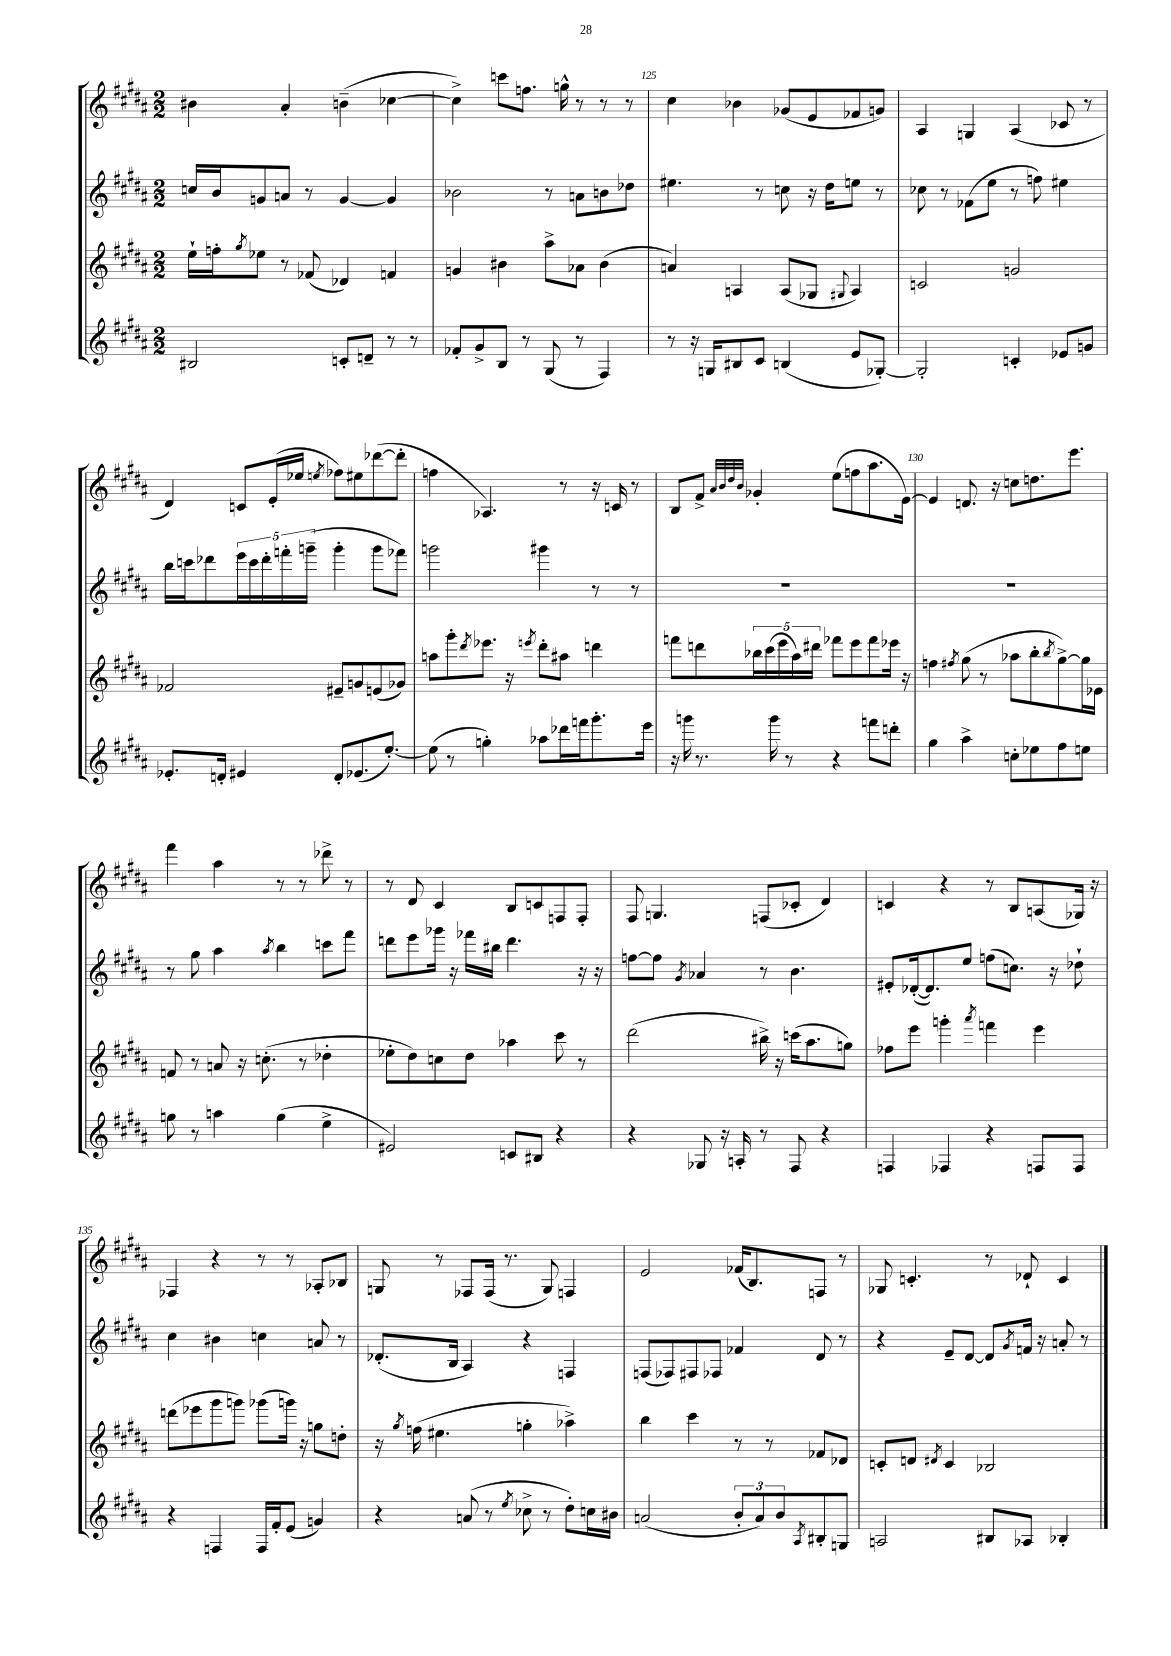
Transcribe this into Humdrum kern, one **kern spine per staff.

**kern	**kern	**kern	**kern
*part4	*part3	*part2	*part1
*staff4	*staff3	*staff2	*staff1
*clefG2	*clefG2	*clefG2	*clefG2
*k[f#c#g#d#a#]	*k[f#c#g#d#a#]	*k[f#c#g#d#a#]	*k[f#c#g#d#a#]
*M2/2	*M2/2	*M2/2	*M2/2
=123	=123	=123	=123
2B#X/	16ee`\LL	16ccn/LL	4b#X\
.	16ffn'\J	16b/J	.
.	8qgg#/	.	.
.	8ee-X\J	8gn/	.
.	8r	8an/J	4a#'/
.	(8f-X/	8r	.
8cn'/L	4d-X/)	[4g/	(4bn~\
8dn~/J	.	.	.
8r	4fn/	4g/]	[4cc-X\
8r	.	.	.
=124	=124	=124	=124
8f-X'/L	4gn/	2b-X\	4cc-^\])
8g#^/	.	.	.
8B/J	4b#X\	.	8cccn\L
8r	.	.	8.ffn\J
(8G#/	8aa#^\L	8r	.
.	.	.	16ggn^^\
8r	8a-X\J	8an\L	8r
4F#/)	(4b#\	8bn\	8r
.	.	8dd-X\J	8r
=125	=125	=125	=125
8r	4an/)	4.ee#X\	4cc#\
16r	.	.	.
16Gn/KL	.	.	.
8B#X/	4An/	.	4b-X\
8c#/J	.	8r	.
(4Bn/	(8A/L	8ccn\	(8g-X/L
.	8G-X/J	16r	8e/
.	.	16dd#\KL	.
.	8qqG#X/	.	.
8e/L	4A/)	8een\J	8f-X/
[8G-X'/J)	.	8r	8gn/J)
=126	=126	=126	=126
2G-'/]	2cn/	8cc-X\	4A#/
.	.	8r	.
.	.	(8f-X\L	4Gn/
.	.	8ee\J	.
4cn'/	2gn/	8r	(4A#/
.	.	8ffn\)	.
8e-X/L	.	4ee#X\	8c-X/
8gn/J	.	.	8r
!!LO:LB:g=z
=127	=127	=127	=127
8.e-X'/L	2f-X/	16bb\LL	4d#/)
.	.	16cccn\J	.
.	.	8ddd-X\	.
16dn'/Jk	.	.	.
4e#X/	.	20eee\L	8cn/L
.	.	20ccc\	.
.	.	20ddd-'\	.
.	.	.	(16e'/L
.	.	20fffn'\	.
.	.	.	16ee-X/JJ
.	.	(20gggn~\JJ	.
.	.	.	8qeen/
8d'/L	8e#X~/L	4ggg'\	8ff-X\L)
(8.e-X/	8gn/	.	8ee#X\
.	(8en/	8ggg\L	([8ddd-X\
[8.ee'/J)	.	.	.
.	8g-X/J)	8fff-X\J)	8ddd-'\J]
=128	=128	=128	=128
(8ee\]	8aan\L	2gggn\	4ffn\
8r	8ggg#'\	.	.
.	8qddd#/	.	.
4ggn'\)	8.eee-X\J	.	4.A-X/)
.	16r	.	.
.	8qeeen/	.	.
8aa-X\L	8ddd#'\L	4ggg#X\	.
16ddd-X\L	8aa#X\J	.	8r
16fffn\J	.	.	.
8.ggg#'\	4dddn\	8r	16r
.	.	.	16cn/
.	.	8r	8r
16eee\Jk	.	.	.
=129	=129	=129	=129
16r	8fffn\L	1r	8B/L
16gggn\	.	.	.
8.r	8dddn\	.	8f#^/J
.	.	.	32qqa#/LLL
.	.	.	32qqb/
.	.	.	32qqdd#/
.	.	.	32qqb/JJJ
.	20bb-X\L	.	4g-X'/
.	(20ccc#\	.	.
16ggg\	.	.	.
.	20eee\	.	.
8r	.	.	.
.	20aa#\)	.	.
.	20ddd#X\JJ	.	.
4r	8fff-X\L	.	(8ee\L
.	8eee\	.	8ffn\
8fffn\L	8fff-\	.	8.aa#\
8dddn'\J	16eee-X\Jk	.	.
.	16r	.	[16e\Jk)
=130	=130	=130	=130
4gg#\	4ffn\	1r	4e/]
.	8qff#X/	.	.
4aa#^\	(8gg#\	.	8.dn/
.	8r	.	.
.	.	.	16r
8ccn'\L	8aa-X\L	.	8ccn\L
8ee-X\	8bb'\	.	8.ddn\
.	8qbb/	.	.
8ff#\	[8gg#^\)	.	.
.	.	.	8.eee\J
8een\J	16gg#\L]	.	.
.	16e-X\JJ	.	.
!!LO:LB:g=z
=131	=131	=131	=131
8ggn\	8fn/	8r	4fff#\
8r	8r	8gg#\	.
4aan\	8an/	4aa#\	4aa#\
.	16r	.	.
.	(8.ccn'\	.	.
.	.	8qaa#/	.
(4gg\	.	4bb\	8r
.	8r	.	8r
4ee^\	4dd-X'\	8cccn\L	8ddd-X^\
.	.	8fff#\J	8r
=132	=132	=132	=132
2e#X/)	8ee-X'\L	8dddn\L	8r
.	8dd#\)	8eee\	8d#/
.	8ccn\	16ggg-X\Jk	4c#/
.	.	16r	.
.	8dd#\J	16fff-X\LL	.
.	.	16bb#X\JJ	.
8cn/L	4aa-X\	4.ddd\	8B/L
8B#X/J	.	.	8cn/
4r	8ccc#\	.	8Fn/
.	8r	16r	8F'/J
.	.	16r	.
=133	=133	=133	=133
4r	(2ddd#\	[8ffn\L	8F#/
.	.	8ff\J]	4.Gn/
.	.	8qg#/	.
8G-X/	.	4a-X/	.
16r	.	.	.
16An'/	.	.	.
8r	16bb#X^\)	8r	(8Fn/L
.	16r	.	.
8F#/	(16cccn\KL	4.b\	8c-X'/J
.	8.aa#\	.	.
4r	.	.	4d#/)
.	8ggn\J)	.	.
=134	=134	=134	=134
4Fn/	8ff-X\L	8e#X'/L	4cn/
.	8eee\J	([16d-X'/k	.
.	.	8.d-/])	.
4F-X/	4gggn'\	.	4r
.	.	8ee/J	.
.	8qaaa#/	.	.
4r	4fffn\	(8ffn\L	8r
.	.	8.ccn\J)	8B/L
8Fn/L	4eee\	.	(8An/
.	.	16r	.
8F/J	.	8dd-X`\	16G-X/Jk)
.	.	.	16r
!!LO:LB:g=z
=135	=135	=135	=135
4r	(8dddn\L	4cc#\	4F-X/
.	8eee-X\	.	.
4Fn/	8ggg#\	4b#X\	4r
.	8gggn\J)	.	.
16F/LL	(8ggg-X\L	4ccn\	8r
16f#'/J	.	.	.
(8e/J	16gggn\Jk)	.	8r
.	16r	.	.
4gn/)	8ggn\L	8an/	8A-X'/L
.	8ddn'\J	8r	8B-X/J
=136	=136	=136	=136
4r	16r	(8.d-X'/L	8Gn/
.	8qgg#/	.	.
.	(16ffn\	.	.
.	4.ee#X\	.	8r
.	.	16B/Jk	.
(8an/	.	4A#/)	8F-X/L
8r	.	.	(16F-/Jk
.	.	.	8.r
8qee/	.	.	.
8cc-X^\	4ggn'\	4r	.
8r	.	.	8G/)
8dd#'\L)	4aa-X^\)	4Fn/	4Fn/
16ccn\L	.	.	.
16b#X\JJ	.	.	.
=137	=137	=137	=137
(2an/	4bb\	(8Fn/L	2e/
.	.	8F-X/)	.
.	4ccc#\	8F#X/	.
.	.	8F-X/J	.
12b'/L	8r	4f-X/	(16f-X/KL
.	.	.	8.B/)
12a/)	.	.	.
.	8r	.	.
12b/	.	.	.
8qA#/	.	.	.
8B#X'/	8f-X/L	8d#/	8Fn/J
8Gn/J	8d-X/J	8r	8r
=138	=138	=138	=138
2An/	8cn'/L	4r	8G-X/
.	8dn/J	.	4.cn'/
.	8qd#X/	.	.
.	4c/	8e~/L	.
.	.	[8d#/J	.
8B#X/L	2B-X/	8d#/L]	8r
.	.	8qg#/	.
8A-X/J	.	16fn/Jk	8d-X`/
.	.	16r	.
4B-X'/	.	8an'/	4c/
.	.	8r	.
==	==	==	==
*-	*-	*-	*-
